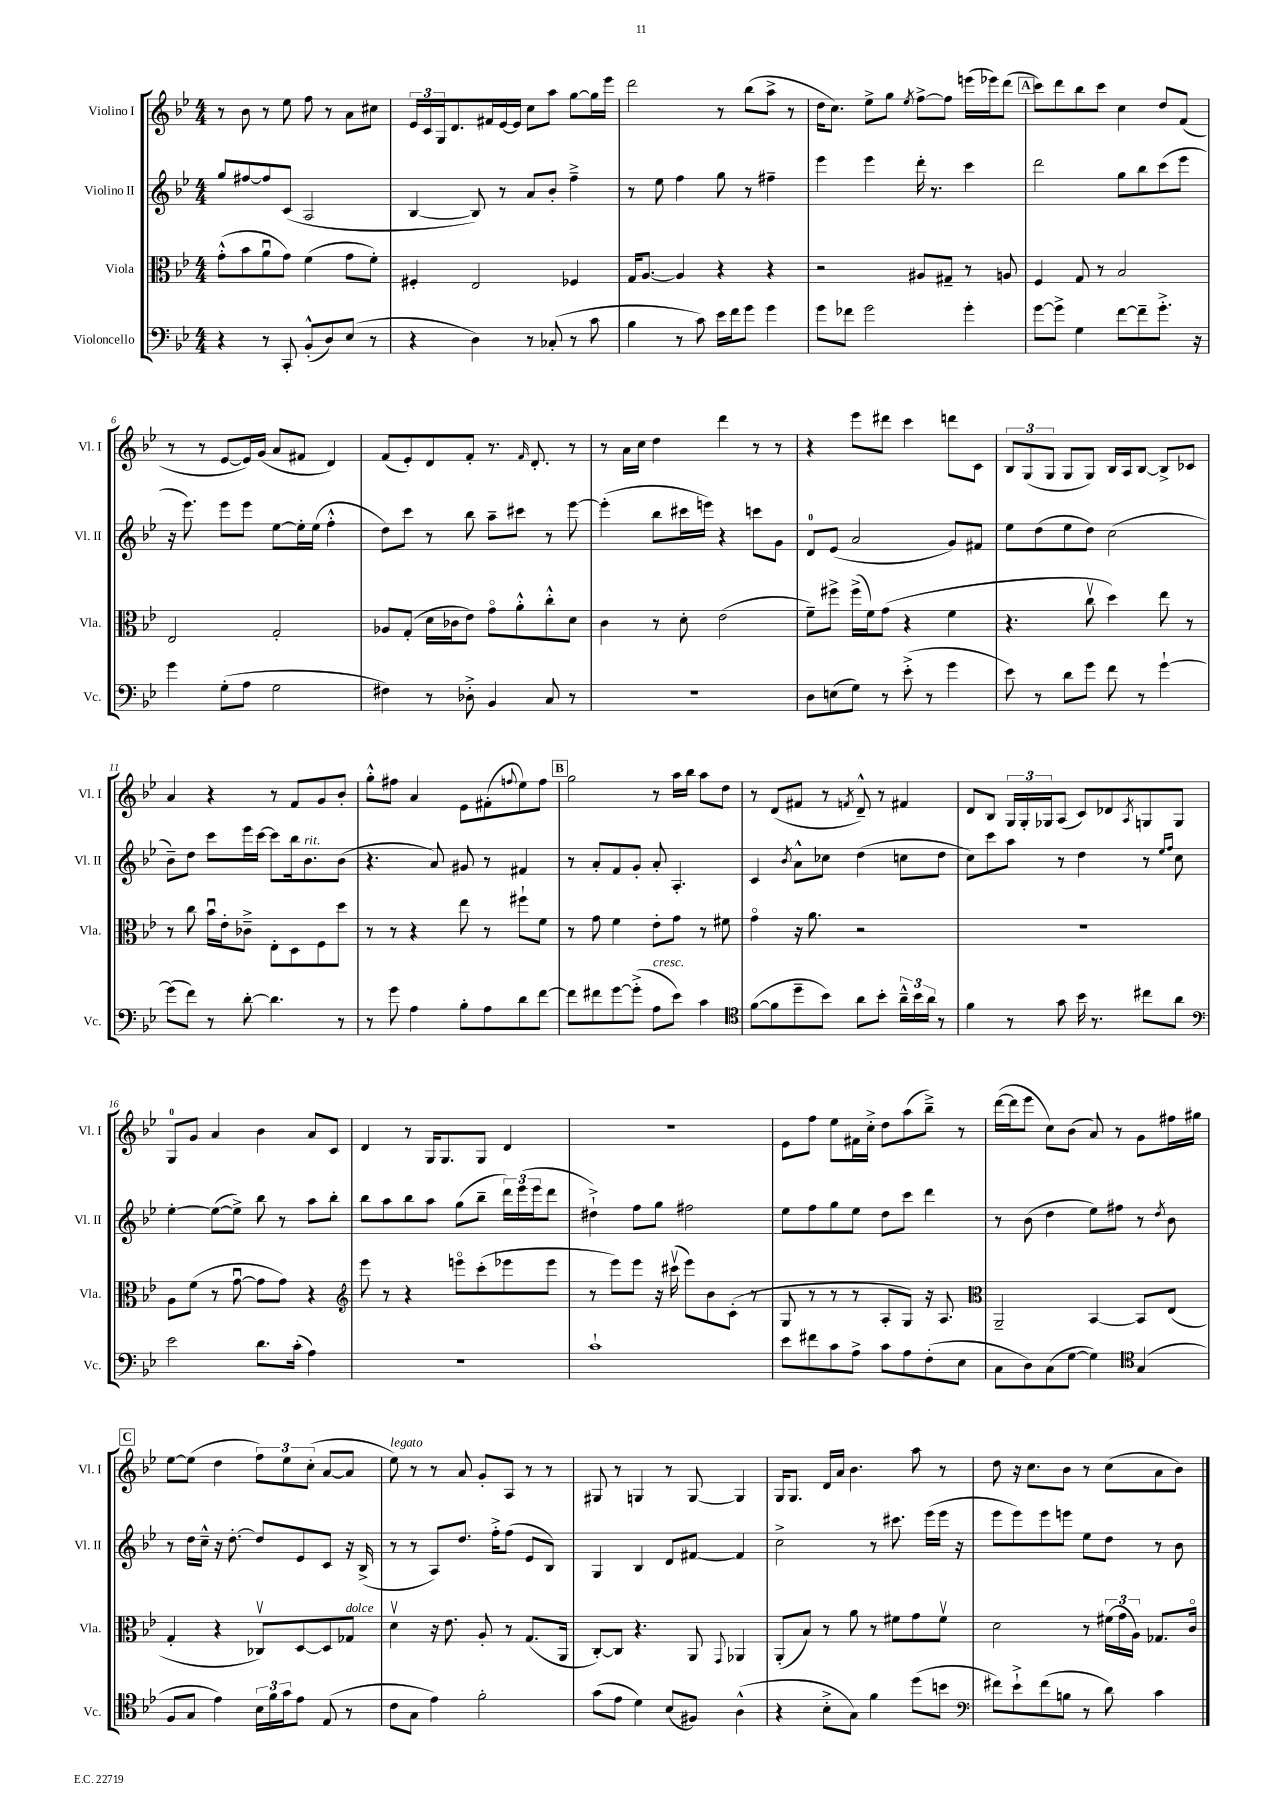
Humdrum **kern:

**kern	**kern	**kern	**kern
*staff4	*staff3	*staff2	*staff1
*clefF4	*clefC3	*clefG2	*clefG2
*k[b-e-]	*k[b-e-]	*k[b-e-]	*k[b-e-]
*M4/4	*M4/4	*M4/4	*M4/4
4r	(8g'^^\L	8gg/L	8r
.	8b-\	[8ff#/	8b-\
8r	8au\	8ff#/]	8r
8CC'/	8g\J)	(8c/J	8ee-\
(8BB-'^^/L	(4f\	2A/	8ff\
8D/)	.	.	8r
(8E-/J	8g\L	.	8a\L
8r	8f'\J)	.	8cc#\J
=	=	=	=
4r	4F#'/	[4B-/	24e-/LL
.	.	.	24c/
.	.	.	24G/J
.	.	.	8.d/
4D\)	2E-/	8B-/])	.
.	.	.	16f#/L
.	.	8r	[16e-/
.	.	.	16e-/]JJ
8r	.	8a/L	8cc\L
(8C-'/	.	8b-'/J	8aa\J
8r	4F-/	4ff~^\	[8gg\L
8c\	.	.	16gg\]L
.	.	.	16eee-\JJ
=	=	=	=
4B-\	16G/LK	8r	2ddd\
.	[8.A/J	.	.
.	.	8ee-\	.
8r	4A/]	4ff\	.
8c\)	.	.	.
16e-\LL	4r	8gg\	8r
16f\J	.	.	.
8g\J	.	8r	(8bb-\L
4g\	4r	4ff#~\	8aa^\J
.	.	.	8r
=	=	=	=
8g\L	2r	4eee-\	16dd\LK
.	.	.	8.cc\J)
8f-\J	.	.	.
2g\	.	4eee-\	8ee-^\L
.	.	.	8gg\J
.	.	.	8qee-/
.	8A#/L	16ddd'\	[8ff^\L
.	.	8.r	.
.	8G#~/J	.	8ff\]J
4g'\	8r	4ccc\	(16eee\LL
.	.	.	16eee-\J)
.	8A/	.	(8ddd\J
=	=	=	=
[8g\L	4F/	2ddd\	8ccc\L)
8g^\]J	.	.	8ddd\
4G\	8G/	.	8bb-\
.	8r	.	8ccc\J
[8f\L	2B-/	8gg\L	4cc\
8f~\]	.	8bb-\	.
8.g'^\J	.	(8ccc\	8dd/L
.	.	8eee-\J	(8f/J
16r	.	.	.
=	=	=	=
4g\	2E-/	16r	8r
.	.	8.eee-\)	.
.	.	.	8r
(8G'\L	.	8eee-\L	[8e-/L
8A\J	.	8eee-\J	16e-/]L)
.	.	.	(16g/JJ
2G\	2G'/	[8ee-\L	8a/L
.	.	16ee-'\]L	8f#/J
.	.	(16ee-\JJ	.
.	.	4ff'^^\	4d/)
=	=	=	=
4F#\)	8A-/L	8dd\L)	(8f/L
.	(8G'/J	8ccc\J	8e-'/)
8r	16d\LL	8r	8d/
.	16c-\J	.	.
8D-'^\	8e-\J)	8bb-\	8f'/J
4BB-/	8go\L	8aa~\L	8.r
.	8a'^^\	8ccc#\J	.
.	.	.	16qqf/
.	.	.	8.d'/
8C/	8cc'^^\	8r	.
8r	8d\J	[8eee-\	8r
=	=	=	=
1r	4c\	(4eee-'\]	8r
.	.	.	16a\LL
.	.	.	16cc\JJ
.	8r	8bb-\L	4dd\
.	8d'\	16ccc#\L	.
.	.	16eee\JJ)	.
.	(2e-\	4r	4ddd\
.	.	8ccc\L	8r
.	.	8g\J	8r
=	=	=	=
8D\L	8f~\L)	8d/L	4r
(8E\	8ff#^\J	(8e-/J	.
8G\J)	(16ff#^\LL	2a/	8eee-\L
.	16f\J)	.	.
8r	(8g\J	.	8ddd#\J
(8e-'^\	4r	.	4ccc\
8r	.	.	.
4g\	4f\	8g/L)	8ddd\L
.	.	8f#/J	8c\J
=	=	=	=
8e-\)	4.r	8ee-\L	12B-/L
.	.	.	(12G/
8r	.	(8dd\	.
.	.	.	12G/J
8d\L	.	8ee-\	8G/L
8g\J	8ccv\	8dd\J)	8G/J)
8f\	4dd\)	(2cc\	16B-/LL
.	.	.	16A/J
8r	.	.	[8B-/J
[4g`\	8ee-\	.	8B-^/]L
.	8r	.	8c-/J
=	=	=	=
(8g\]L	8r	8b-~\L)	4a/
8f\J)	8cc\	8dd\J	.
8r	16b-u\LL	8ccc\L	4r
.	16e-'\J	.	.
[8d'\	8c-~^\J	16eee-\L	.
.	.	[16ccc\JJ	.
4.d\]	8E-'\L	8ccc\]L	8r
.	8D\	16bb-\k	8f/L
.	.	8.b-\	.
.	8F\	.	8g/
8r	8dd\J	(8b-\J	8b-'/J
=	=	=	=
8r	8r	4.r	8gg'^^\L
8g\	8r	.	8ff#\J
4A\	4r	.	4a/
.	.	8a/)	.
8B-'\L	8ee-\	8g#/	8e-\L
8A\	8r	8r	(8f#'\
.	.	.	8qqff/
8d\	8ff#`\L	4f#/	8ee-\)
[8f\J	8f\J	.	8ff\J
=	=	=	=
8f\]L	8r	8r	2gg\
8f#\	8g\	8a'/L	.
[8g\	4f\	8f/	.
(8g'^\]J	.	8g'/J	.
8A\L	8e-'\L	8a'/	8r
8e-\J)	8g\J	4.A'/	16aa\LL
.	.	.	16bb-\JJ
4c\	8r	.	8aa\L
.	8f#\	.	8dd\J
=	=	=	=
*clefC4	*	*	*
([8f\L	4go\	4c/	8r
8f\]	.	.	(8d/L
.	.	8qb-/	.
8dd~\	16r	8a^^\L	8f#/J
.	8.a\	.	.
8b-\J)	.	8cc-\J	8r
.	.	.	8qf/
8a\L	2r	(4dd\	8d~^^/)
8b-'\J	.	.	8r
24a~^^\LL	.	8cc\L	4f#/
24b-\	.	.	.
24a\JJ	.	.	.
8r	.	8dd\J	.
=	=	=	=
4f\	1r	8cc\L)	8d/L
.	.	8ccc\	8B-/J
8r	.	8aa\J	24G/LL
.	.	.	24G'/
.	.	.	24G-/J
8g\	.	8r	(8A/J
16b-\	.	4dd\	8c/L)
8.r	.	.	.
.	.	.	8d-/
.	.	.	8qA/
8cc#\L	.	8r	8G/
.	.	16qqee-/LL	.
.	.	16qqff/JJ	.
8a\J	.	8cc\	8G/J
=	=	=	=
*clefF4	*	*	*
2e-\	8A\L	[4ee-'\	8G/L
.	(8f\J	.	8g/J
.	8r	(8ee-\_L	4a/
.	[8gu\	8ee-^\]J)	.
8.d\L	8g\]L	8bb-\	4b-\
.	8g\J)	8r	.
(16c'\Jk	.	.	.
4A\)	4r	8aa\L	8a/L
.	.	8bb-'\J	8c/J
=	=	=	=
*	*clefG2	*	*
1r	8eee-\	8bb-\L	4d/
.	8r	8aa\	.
.	4r	8bb-\	8r
.	.	8aa\J	16G/LK
.	.	.	8.G/
.	8eeeo\L	(8gg\L	.
.	(8ccc'\	8bb-~\J	8G/J
.	8eee-\	24ddd\LL)	4d/
.	.	(24eee-\	.
.	.	24eee-\J	.
.	8eee-\J	8ddd\J	.
=	=	=	=
1c`	8r	4dd#`^\)	1r
.	8eee-\L)	.	.
.	8eee-\J	8ff\L	.
.	16r	8gg\J	.
.	(16ccc#v\	.	.
.	8eee-\L)	2ff#\	.
.	8b-\	.	.
.	(8c'\J	.	.
.	8r	.	.
=	=	=	=
8e-\L	8G/	8ee-\L	8e-\L
8f#\	8r	8ff\	8ff\J
8c\	8r	8gg\	8ee-\L
8A^\J	8r	8ee-\J	16f#\L
.	.	.	16cc'^\JJ
8c\L	8A'/L	8dd\L	8dd\L
8A\	8G/J)	8ccc\J	(8aa\
(8F'\	16r	4ddd\	8bb-~^\J)
.	8.A/	.	.
8E-\J	.	.	8r
=	=	=	=
*	*clefC3	*	*
8C\L	2AA~/	8r	([16ddd\LL
.	.	.	16ddd\]J
8D\)	.	(8b-\	8eee-\J
(8C\	.	4dd\	8cc\L)
[8G\J	.	.	(8b-\J
4G\])	[4BB-/	8ee-\L)	8a/)
.	.	8ff#\J	8r
*clefC4	*	*	*
(4G/	8BB-/]L	8r	8g\L
.	.	8qdd/	.
.	(8E-/J	8b-\	16ff#\L
.	.	.	16gg#\JJ
=	=	=	=
8F/L	4G'/	8r	[8ee-\L
8G/J	.	16dd\LL	(8ee-\]J
.	.	16cc~^^\JJ	.
4e-\)	4r	16r	4dd\
.	.	[8.dd'\	.
24B-\LL	8C-v/L)	8dd/]L	12ff\L)
24f\	.	.	.
24g\J	.	.	12ee-\
8e-\J	[8D/	8e-/	.
.	.	.	(12cc'\J
(8E-/	8D/]	8c/J	[8a/L
8r	8G-/J	16r	8a/]J
.	.	(16B-^/	.
=	=	=	=
8c\L	4dv\	8r	8ee-\)
8G\J	.	8r	8r
4e-\)	16r	8A/L)	8r
.	8.e-\	.	.
.	.	8.dd/J	8a/
2f'\	8A'/	.	8g'/L
.	.	16ff'^\LK	.
.	8r	(8ff\J	8A/J
.	(8.G/L	8e-/L	8r
.	.	8B-/J)	8r
.	16AA/Jk	.	.
=	=	=	=
(8g\L	[8C'/L)	4G/	8G#/
8e-\J	8C/]J	.	8r
4d\)	4.r	4B-/	4G/
(8B-/L	.	8d/L	8r
8F#/J)	8AA/	[8f#/J	[8G/
.	8qqGG/	.	.
(4A^^\	4AA-/	4f#/]	4G/]
=	=	=	=
4r	(8AA'/L	2cc^\	16G/LK
.	.	.	8.G/J
.	8B-/J)	.	.
8B-'^\L	8r	.	16d/LL
.	.	.	16a/JJ
8G\J)	8a\	.	4.b-\
4f\	8r	8r	.
.	8f#\L	8.ccc#\	.
(8dd\L	8g\	.	8aa\
.	.	(16eee-\LL	.
8b\J	8f#v\J	16eee-\JJ	8r
.	.	16r	.
=	=	=	=
*clefF4	*	*	*
8f#\L)	2d\	8eee-\L	8dd\
8e-`^\	.	8eee-\)	16r
.	.	.	8.cc\L
(8f#\	.	8eee-\	.
8B\J	.	8eee\J	8b-\J
8r	8r	8ee-\L	8r
8d\)	(24f#\LL	8dd\J	(8cc\L
.	24g\	.	.
.	24A\JJ)	.	.
4c\	8.G-/L	8r	8a\
.	.	8b-\	8b-\J)
.	16co/Jk	.	.
==	==	==	==
*-	*-	*-	*-
